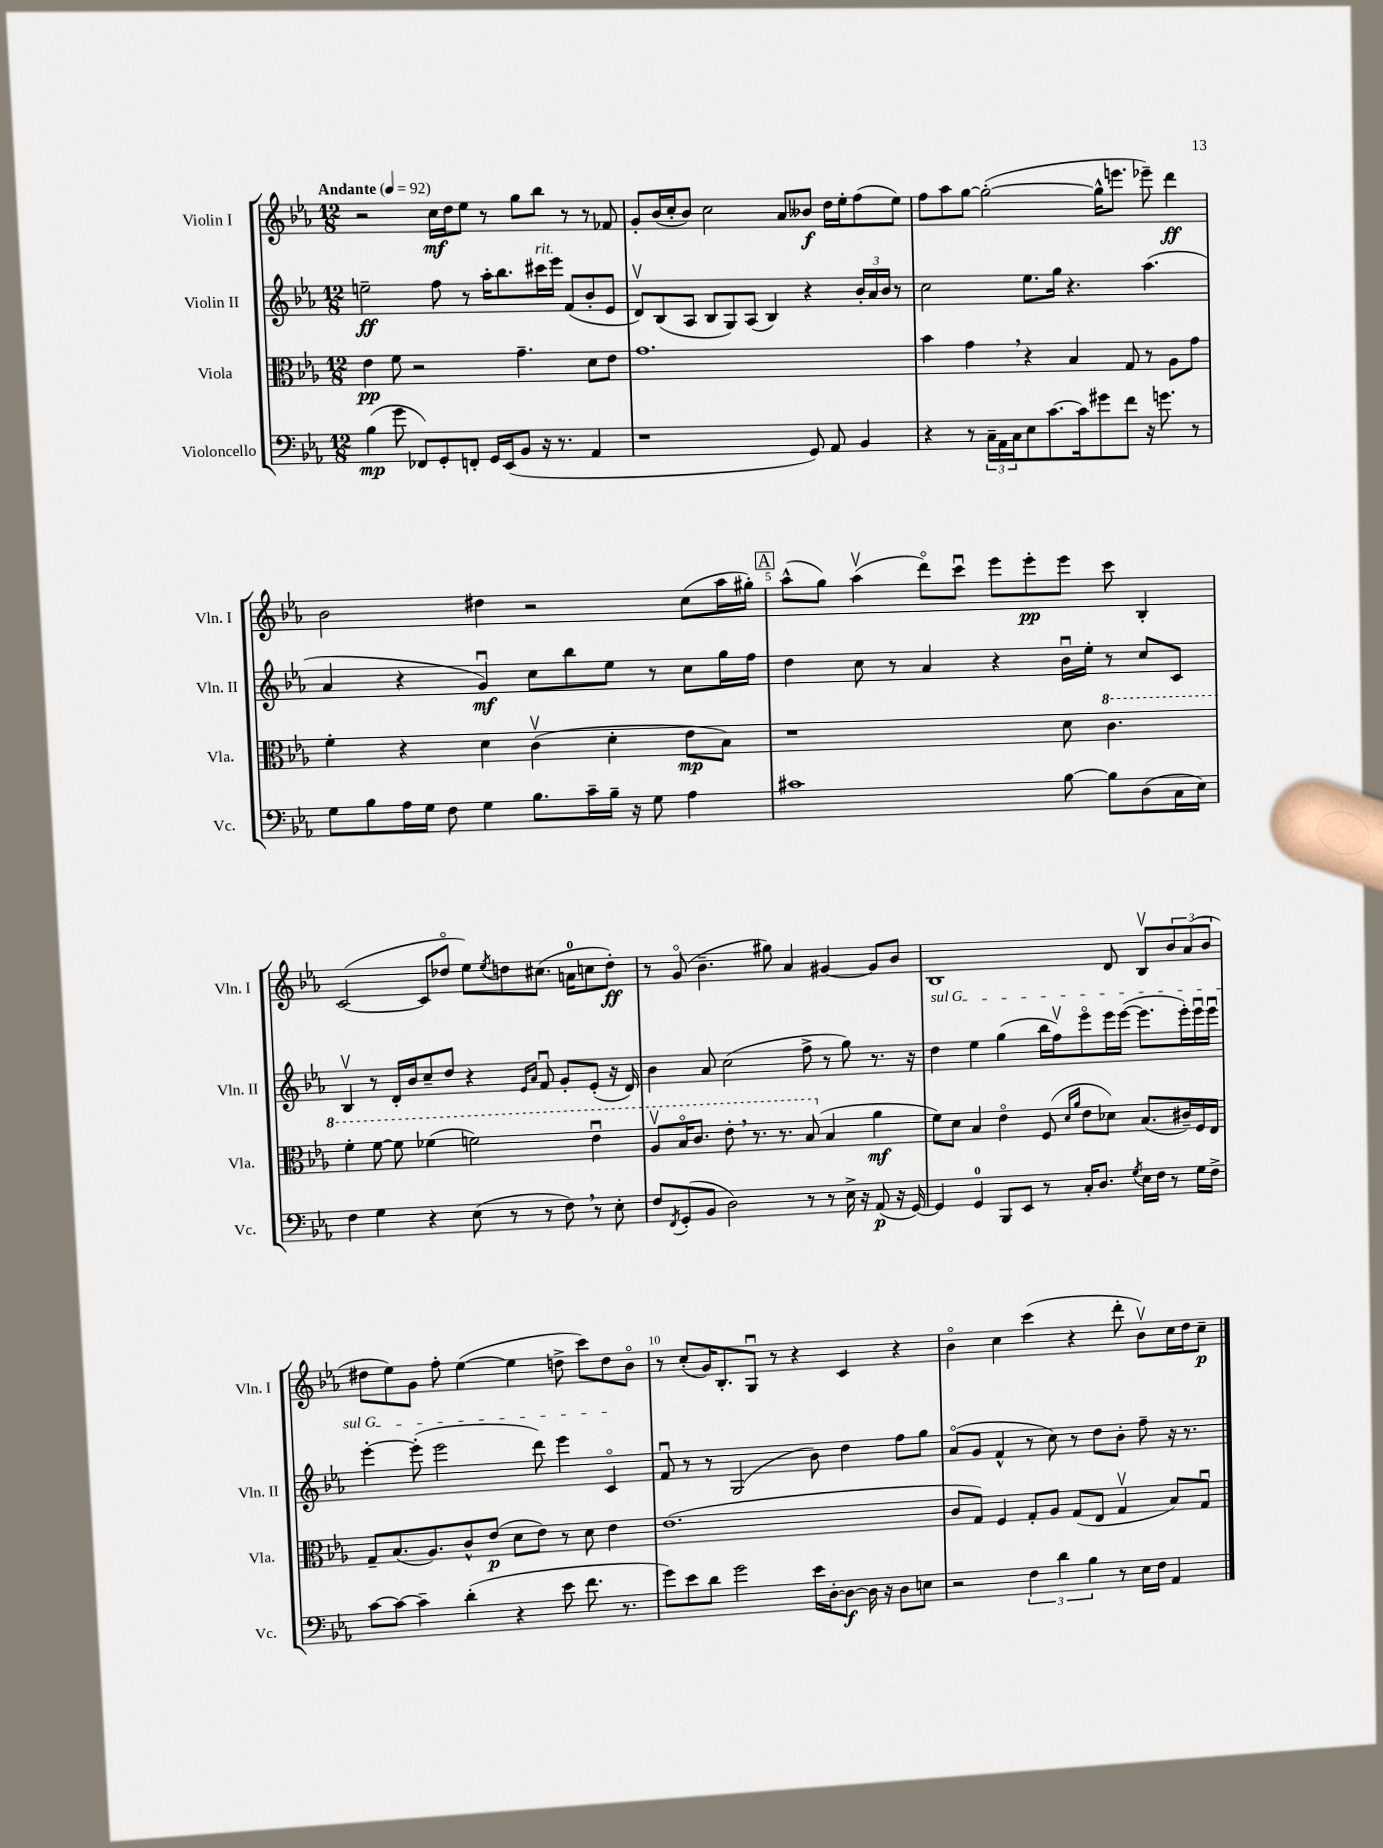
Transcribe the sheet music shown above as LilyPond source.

<<
\new StaffGroup <<
\new Staff = "s0" \with { instrumentName = "Violin I" shortInstrumentName = "Vln. I" } {
    \clef treble \key ees \major \numericTimeSignature \time 12/8 \tempo "Andante" 4 = 92
    r2 c''16\mf d''16 ees''8 r8 g''8 bes''8 r8 r8 fes'8 |
    g'8-. bes'16( c''16-. bes'8) c''2 aes'8 beses'8\f d''16 ees''16-. f''8( ees''8) |
    f''8 aes''8 g''8~ g''2~-.( g''16-^ e'''8. ees'''8--) d'''4\ff |
    bes'2 dis''4 r2 c''8( aes''16 gis''16-.) |
    \mark \markup { \box "A" } aes''8-^( g''8) aes''4\upbow( d'''8\flageolet) c'''8\downbow ees'''8 ees'''8-.\pp ees'''8 c'''8 bes4-. |
    c'2~( c'8 des''8\flageolet ees''8) \acciaccatura { ees''8 } d''8 cis''8.( a'16-0 c''8 d''8-.\ff) |
    r8 g'8\flageolet( bes'4.-- gis''8) aes'4 gis'4~ gis'8 bes'8 |
    bes1 d'8 bes8\upbow \tuplet 3/2 { bes'8 aes'8( bes'8 } |
    dis''8 ees''8) g'8 f''8-. ees''4~( ees''4 d''8-> c'''8) d''8 bes'8\flageolet |
    r8 c''8-.( g'16) bes8.-. g8\downbow r8 r4 c'4 r4 |
    bes'4\flageolet c''4 c'''4( r4 d'''8-. bes'8\upbow) c''16 d''16 c''8--\p \bar "|." |
}
\new Staff = "s1" \with { instrumentName = "Violin II" shortInstrumentName = "Vln. II" } {
    \clef treble \key ees \major \numericTimeSignature \time 12/8
    e''2--\ff f''8 r8 aes''16-. bes''8. cis'''16^\markup { \italic "rit." } ees'''16 f'8( bes'8-. ees'8 |
    d'8\upbow) bes8( aes8 bes8 g8) aes8( bes4) r4 \tuplet 3/2 { bes'16-. aes'16 bes'16 } r8 |
    c''2 ees''8. g''16 r4. aes''4.( |
    aes'4 r4 g'4\downbow\mf) c''8 bes''8 ees''8 r8 c''8 g''16 f''16 |
    \mark \markup { \box "A" } d''4 c''8 r8 aes'4 r4 bes'16\downbow ees''16-. r8 c''8 c'8 |
    bes4\upbow r8 d'16-. bes'16 c''8-- d''8 r4 \grace { ees'16 aes'16 } f'8\downbow g'8-. ees'8-.( r16 d'16) |
    bes'4 aes'8 c''2( f''8-> r8 g''8) r8. r16 |
    \once \override TextSpanner.bound-details.left.text = \markup { \italic "sul G" } d''4\startTextSpan ees''4 g''4( bes''16 f''16\upbow) ees'''8\flageolet ees'''16 ees'''16~( ees'''8. ees'''16-.) ees'''16\downbow ees'''16\downbow |
    ees'''4~-. ees'''8-.( ees'''2 d'''8) ees'''4 c'4\flageolet\stopTextSpan |
    f'8\downbow r8 r8 g2( bes'8) d''4 f''8 g''8 |
    aes'8\flageolet( g'8 f'4-^ r8 c''8) r8 d''8 bes'8-. f''8-- r16 r8. \bar "|." |
}
\new Staff = "s2" \with { instrumentName = "Viola" shortInstrumentName = "Vla." } {
    \clef alto \key ees \major \numericTimeSignature \time 12/8
    ees'4\pp f'8 r2 g'4.-- d'8 ees'8 |
    g'1. |
    bes'4 g'4 \breathe r4 bes4 g8 r8 aes8 g'8 |
    f'4-. r4 d'4 c'4\upbow( d'4-. ees'8\mp bes8) |
    \mark \markup { \box "A" } r1 d'8 \ottava #1 c''4. |
    f''4-. f''8~ f''8 fes''4( f''2) ees''4\downbow |
    aes'8\upbow bes'16\flageolet c''8. ees''8-. \breathe r8. r8. bes'8( \ottava #0 bes4 aes'4\mf |
    f'8) d'8 bes4 ees'4\flageolet f8( \grace { d'16 aes'16 } ees'8 des'8) bes8.( cis'16--) f16 ees16 |
    g8-- bes8.( aes8.) c'8-^ ees'8\p( d'8 ees'8) r8 d'8 ees'4 |
    ees'1.( |
    c'8 g8) f4 g8-. aes8 g8( ees8 g4\upbow bes8) g8\downbow \bar "|." |
}
\new Staff = "s3" \with { instrumentName = "Violoncello" shortInstrumentName = "Vc." } {
    \clef bass \key ees \major \numericTimeSignature \time 12/8
    bes4\mp( g'8 fes,8) g,8-. f,8-. g,16 ees,16( bes,8 r16 r8. aes,4 |
    r1 g,8) aes,8 bes,4 |
    r4 r8 \tuplet 3/2 { c16-- aes,16 c16 } ees8 c'8.~ c'16 gis'8 f'8 r16 g'8. r8 |
    g8 bes8 aes16 g16 f8 g4 bes8. c'16-- bes16-- r16 g8 aes4 |
    \mark \markup { \box "A" } cis'1 bes8~ bes8 d8( c16 ees16) |
    f4 g4 r4 ees8( r8 r8 f8) \breathe r8 ees8-. |
    f8 \acciaccatura { f,8 } g,8-.( bes,8 d2) r8 r8 ees16-> r16 aes,8\p( r16 g,16~) |
    g,4 g,4-0 bes,,8 ees,8 r8 c16-. d8. \acciaccatura { g8 } ees16 f16 r8 g16 f16-> |
    c'8~ c'8~ c'4-- d'4-.( r4 ees'8 f'8. r8. |
    g'8) ees'8 d'8 g'2 ees'16 d16~-. d8~\f d16 r16 d8 e8 |
    r2 \tuplet 3/2 { f4 d'4 bes4 } r8 ees16 f16 aes,4 \bar "|." |
}
>>
>>
\layout { \context { \Score \override BarNumber.break-visibility = ##(#f #t #t) barNumberVisibility = #(every-nth-bar-number-visible 5) } }
